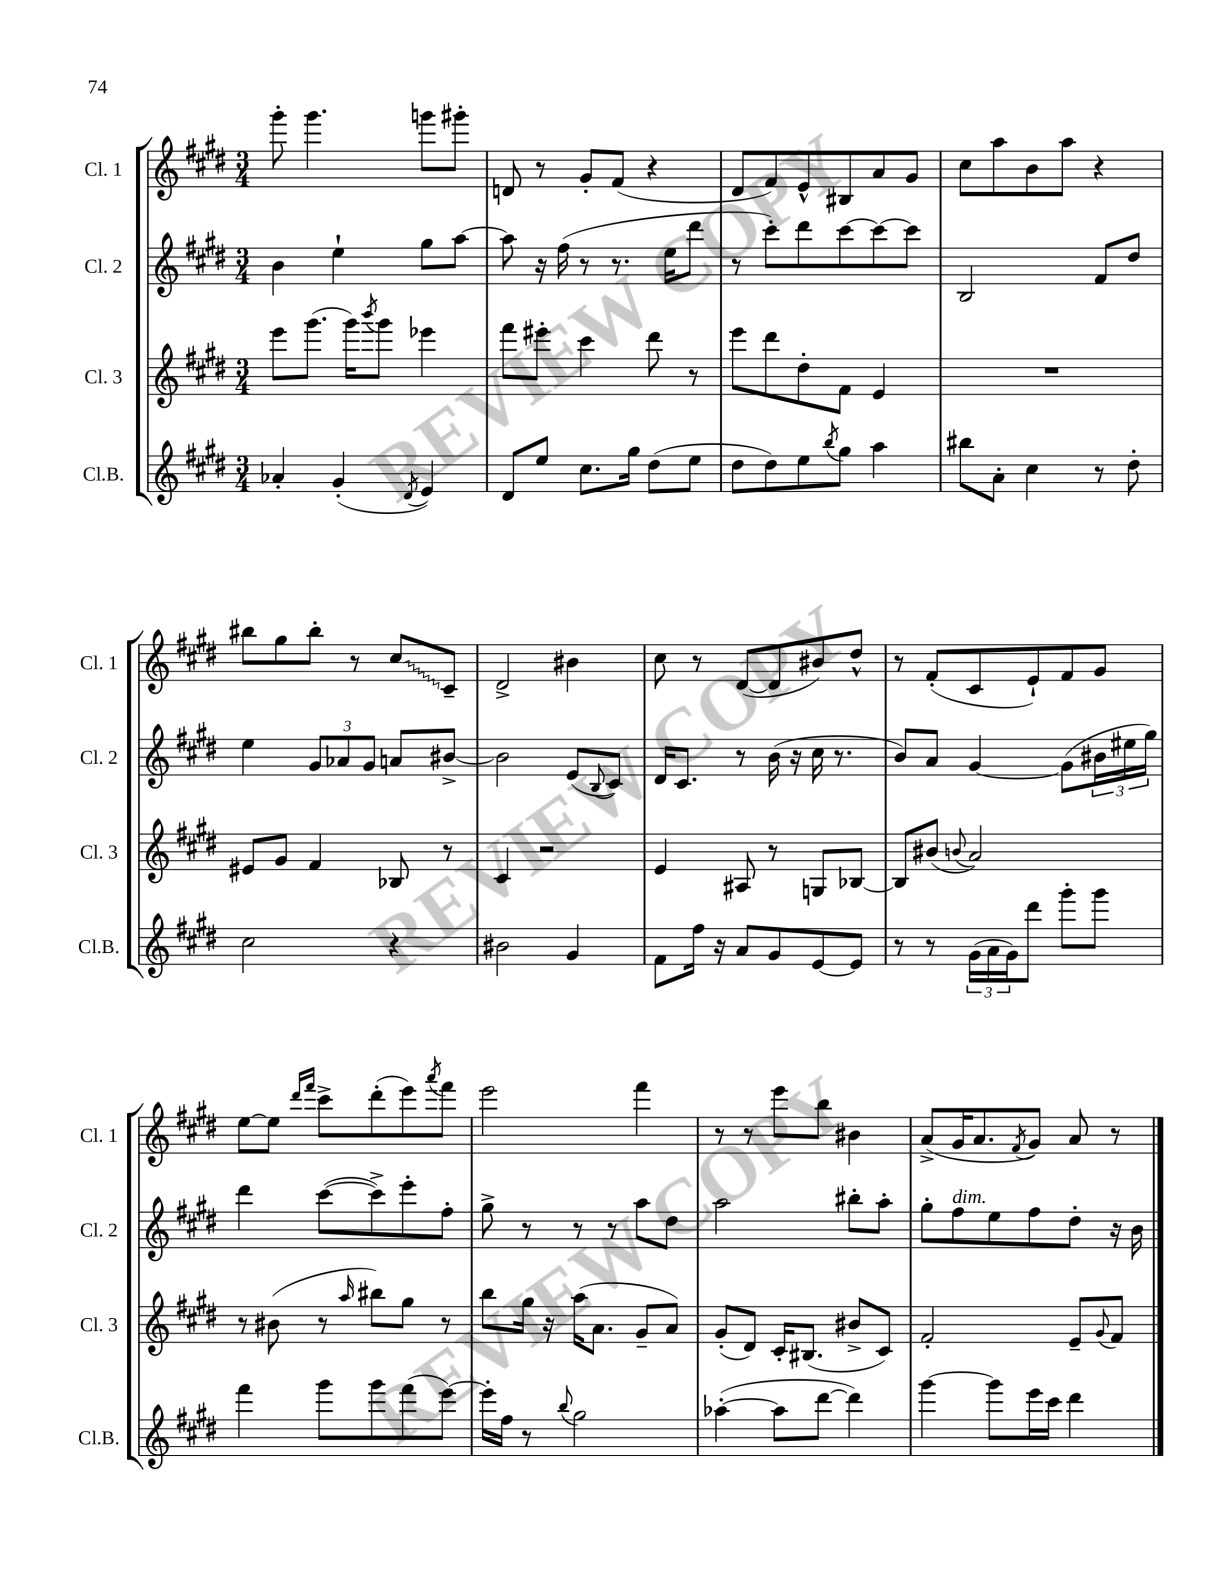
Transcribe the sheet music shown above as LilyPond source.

<<
\new StaffGroup <<
\new Staff = "s0" \with { instrumentName = "Cl. 1" shortInstrumentName = "Cl. 1" } {
    \clef treble \key e \major \numericTimeSignature \time 3/4
    gis'''8-. gis'''4. g'''8 gis'''8-. |
    d'8 r8 gis'8-. fis'8( r4 |
    dis'8 fis'8) e'8-^ bis8 a'8 gis'8 |
    cis''8 a''8 b'8 a''8 r4 |
    bis''8 gis''8 bis''8-. r8 \once \override Glissando.style = #'zigzag cis''8\glissando cis'8-- |
    dis'2-> bis'4 |
    cis''8 r8 dis'8~( dis'8 bis'8) dis''8-^ |
    r8 fis'8-.( cis'8 e'8-!) fis'8 gis'8 |
    e''8~ e''8 \grace { dis'''16 fis'''16 } cis'''8-> dis'''8-.( e'''8) \acciaccatura { a'''8 } fis'''8 |
    e'''2 fis'''4 |
    r8 r8 e'''8 b''8 bis'4 |
    a'8->( gis'16 a'8. \acciaccatura { fis'8 } gis'8) a'8 r8 \bar "|." |
}
\new Staff = "s1" \with { instrumentName = "Cl. 2" shortInstrumentName = "Cl. 2" } {
    \clef treble \key e \major \numericTimeSignature \time 3/4
    b'4 e''4-! gis''8 a''8~ |
    a''8 r16 fis''16( r8 r8. e''16 dis'''8 |
    r8 cis'''8-.) dis'''8 cis'''8~ cis'''8~ cis'''8 |
    b2 fis'8 dis''8 |
    e''4 \tuplet 3/2 { gis'8 aes'8 gis'8 } a'8 bis'8~-> |
    bis'2 e'8( \appoggiatura { b8 } cis'8) |
    dis'16 cis'8. r8 b'16( r16 cis''16 r8. |
    b'8) a'8 gis'4~ gis'8( \tuplet 3/2 { bis'16 eis''16 gis''16) } |
    dis'''4 cis'''8~( cis'''8->) e'''8-. fis''8-. |
    gis''8-> r8 r8 r8 a''8 dis''8 |
    a''2 bis''8-. a''8-. |
    gis''8-. fis''8^\markup { \italic "dim." } e''8 fis''8 dis''8-. r16 b'16 \bar "|." |
}
\new Staff = "s2" \with { instrumentName = "Cl. 3" shortInstrumentName = "Cl. 3" } {
    \clef treble \key e \major \numericTimeSignature \time 3/4
    e'''8 gis'''8.( gis'''16) \acciaccatura { b'''8 } gis'''8 ees'''4 |
    fis'''8 eis'''8-. cis'''4 dis'''8 r8 |
    e'''8 dis'''8 dis''8-. fis'8 e'4 |
    R2. |
    eis'8 gis'8 fis'4 bes8 r8 |
    cis'4 r2 |
    e'4 ais8 r8 g8 bes8~ |
    bes8 bis'8( \appoggiatura { b'8 } a'2) |
    r8 bis'8( r8 \grace { a''16 } bis''8) gis''8 r8 |
    b''8 gis''16 r16 a''16( a'8. gis'8-- a'8) |
    gis'8-.( dis'8) cis'16-. bis8.( bis'8-> cis'8) |
    fis'2-. e'8-- \appoggiatura { gis'8 } fis'8 \bar "|." |
}
\new Staff = "s3" \with { instrumentName = "Cl.B." shortInstrumentName = "Cl.B." } {
    \clef treble \key e \major \numericTimeSignature \time 3/4
    aes'4-. gis'4-.( \acciaccatura { dis'8 } e'4) |
    dis'8 e''8 cis''8. gis''16 dis''8( e''8 |
    dis''8 dis''8) e''8 \acciaccatura { b''8 } gis''8 a''4 |
    bis''8 a'8-. cis''4 r8 dis''8-. |
    cis''2 r4 |
    bis'2 gis'4 |
    fis'8 fis''16 r16 a'8 gis'8 e'8~ e'8 |
    r8 r8 \tuplet 3/2 { gis'16( a'16 gis'16) } dis'''8 gis'''8-. gis'''8 |
    fis'''4 gis'''8 gis'''8 fis'''8( e'''8~) |
    e'''16-. fis''16 r8 \appoggiatura { b''8 } gis''2 |
    aes''4~-.( aes''8 dis'''8~ dis'''4) |
    gis'''4~ gis'''8 e'''16 cis'''16 dis'''4 \bar "|." |
}
>>
>>
\layout { \context { \Score \remove "Bar_number_engraver" } }
